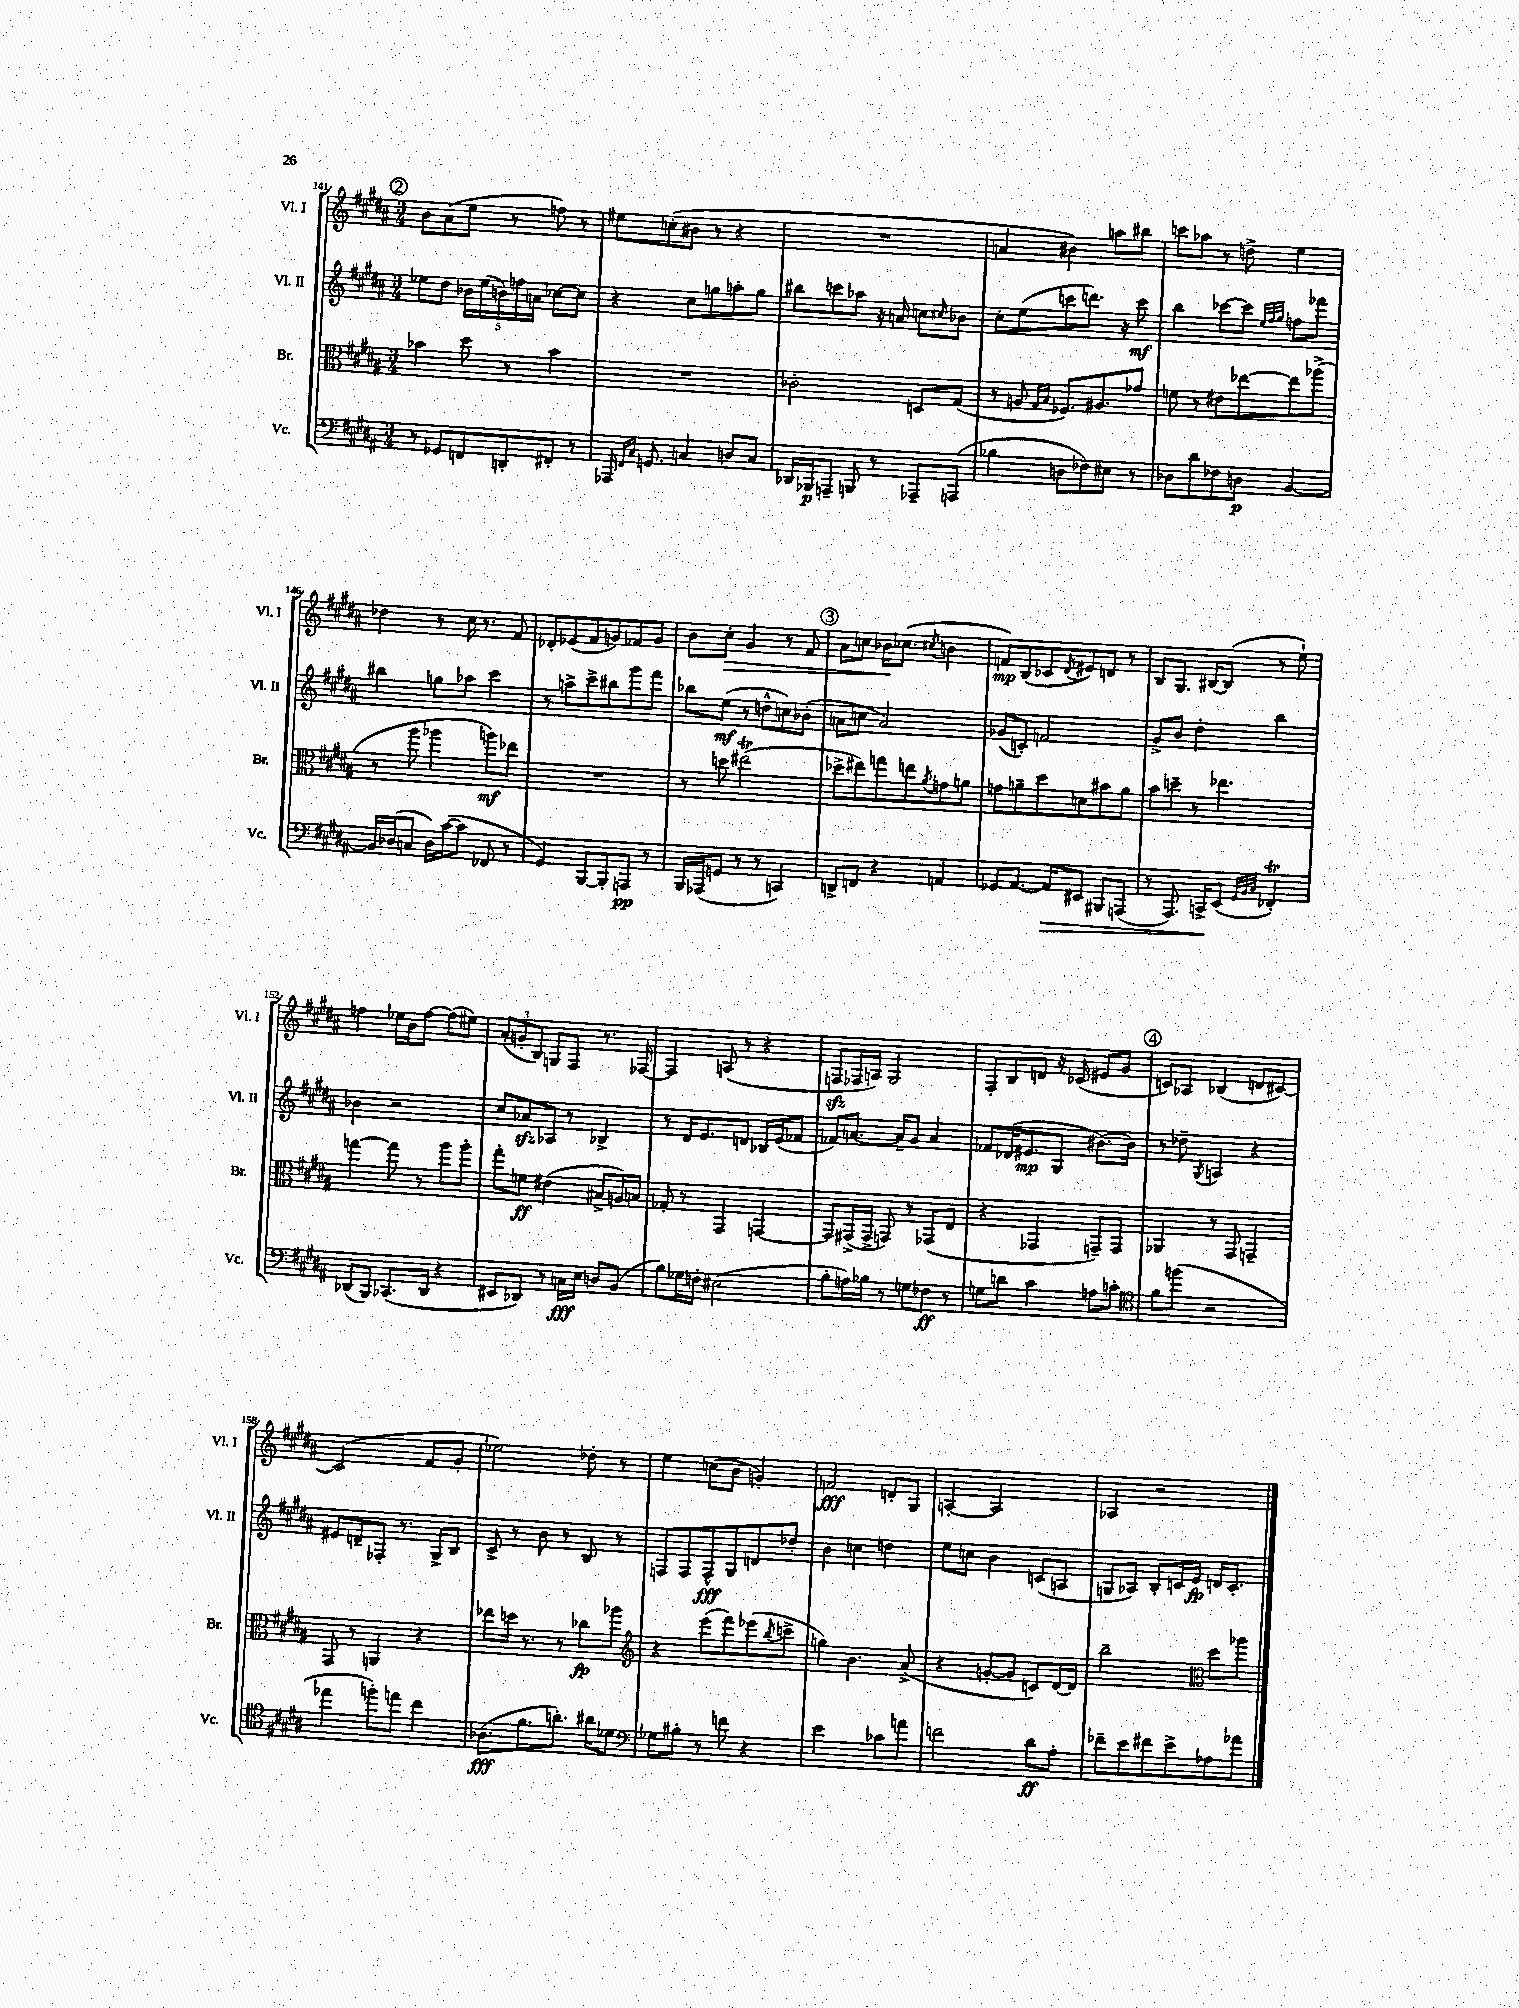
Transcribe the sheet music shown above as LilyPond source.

<<
\new StaffGroup <<
\new Staff = "s0" \with { instrumentName = "Vl. I" shortInstrumentName = "Vl. I" } {
    \clef treble \key b \major \numericTimeSignature \time 3/4
    \mark \markup { \circle "2" } b'8 ais'8( e''8 r8 f''8) r8 |
    eis''8 c''8-.( bis'8 r8 r4 |
    R2. |
    a'4 bis'4) a''8 bis''8 |
    c'''8 aes''8 r8 d''8-> e''4 |
    des''4 r8 cis''16 r8. fis'8 |
    des'8-. ees'8( fis'8 g'8) fes'8 g'8 |
    b'8 cis''8-.\> gis'4 r8 fis'8 |
    \mark \markup { \circle "3" } ais'8 c''8 bes'16\! ces''8.( \acciaccatura { cis''8 } b'4 |
    f'8\mp) b8( ces'8 \acciaccatura { dis'8 } eis'8) d'8 r8 |
    b8 gis8. bis16~ bis8( r8 e''8-!) |
    f''4 ees''16 b'16 f''8~ f''8( eis''8) |
    \tuplet 3/2 { ais'8-.( g'8-. b8) } g8 fis8 r8. fes16~ |
    fes4 a8( r8 r4 |
    f8\sfz fes16 a16) gis2 |
    fis8-. b8 d'8 r16 ces'16( eis'8 gis'8 |
    \mark \markup { \circle "4" } c'8) aes8 bes4( d'8 cis'8~) |
    cis'2( fis'8 gis'8-. |
    ees''2) des''8-. r8 |
    e''4 c''8( b'8 g'4-.) |
    f'2\fff d'8-. gis8 |
    a4~-. a2 |
    aes4 r2 \bar "|." |
}
\new Staff = "s1" \with { instrumentName = "Vl. II" shortInstrumentName = "Vl. II" } {
    \clef treble \key b \major \numericTimeSignature \time 3/4
    \mark \markup { \circle "2" } ees''8 dis''8 \tuplet 5/4 { bes'16 ees''16( b'16) f''16 a'16 } ces''8~ ces''8 |
    r4 cis''8 g''8 a''8-. g''8 |
    bis''8 c'''8 aes''8 r16 a'16 c''8 \grace { cis''16 } bes'8 |
    cis''8-. e''8( c'''8 d'''8.) r16 c'''8\mf |
    b''4 ces'''8~ ces'''8 \grace { e''32 fis''32 gis''32 } f''8 fes'''8 |
    bis''4 g''8 aes''8 cis'''4 |
    r8 a''8-> cis'''8-> bis''8 gis'''8 fis'''8 |
    bes''8 e''8\mf( r8 d''8-^ c''8) bes'8-.( |
    \mark \markup { \circle "3" } a'8 c''8 a'2) |
    ges'8( c'8-.) f'2 |
    gis'8-> b'8 dis''4-. b''4 |
    bes'4 r2 |
    cis''8 aes'8\sfz aes8 r8 bes4-> |
    r8 dis'16 e'8. d'8 bes16 e'16( fes'8 |
    fes'8) a'8.~ a'16-- gis'8 a'4 |
    fes'8 des'16( eis'8.\mp gis8 bis'8.~) bis'16 |
    \mark \markup { \circle "4" } r8 des''8-- \acciaccatura { gis8 } a4 r4 |
    eis'8 d'8-- fes8-. r8. gis16-> b8 |
    cis'8-> r8 b'8 r8 b8 r8 |
    f8 f8 f8-^\fff gis8 d'8 des''8-. |
    b'4 c''4 d''4 |
    e''8 c''8 b'4 c'8( a8 |
    g8 aes8) b8-. c'16 e'16\fp d'16 c'8.-. \bar "|." |
}
\new Staff = "s2" \with { instrumentName = "Br." shortInstrumentName = "Br." } {
    \clef alto \key b \major \numericTimeSignature \time 3/4
    \mark \markup { \circle "2" } bes'4 dis''8 r8 bes'4 |
    R2. |
    ces'2-. d8 gis8( |
    r8 a8 \grace { gis16 b16 } fes8.) ais8. ges'8 |
    f'8 r8 eis'8 ees''8~ ees''8 aes''8->( |
    r8 ais''8 aes''4 a''8\mf) ees''8 |
    R2. |
    r8 d''8 eis''2\trill( |
    \mark \markup { \circle "3" } des''8-> eis''8) g''8 e''8 \acciaccatura { ais'8 } g'8 a'8 |
    g'8 a'8-- dis''8 d'8 bis'8 a'8 |
    b'8 d''8-- r8 ees''4. |
    g''4~ g''8 r8 ais''8 ais''8-. |
    gis''8-. f'8\ff eis'4( bis8-> a16) b16 |
    ges8-. r8 gis,4 g,4~ |
    g,8 gis,16->( gis,16-> g,8) r8 ges,8( e8 |
    r4 ges,4 g,8--) g,8 |
    \mark \markup { \circle "4" } aes,4 r8 gis,8 g,4-- |
    gis,8 r8 a,4 r4 |
    ees''8 d''16 r8. r8 ces''8\fp aes''8 |
    \clef treble r4 e'''8( fis'''8) ees'''8( \acciaccatura { b''8 } c'''8-> |
    g''4) b'4. ais'8->( |
    r4 g'8~-. g'8 c'8) dis'16~ dis'16 |
    b''2-- \clef alto dis''8 aes''8 \bar "|." |
}
\new Staff = "s3" \with { instrumentName = "Vc." shortInstrumentName = "Vc." } {
    \clef bass \key b \major \numericTimeSignature \time 3/4
    \mark \markup { \circle "2" } r8 ges,8 f,8 d,8-. fis,8-. r8 |
    aes,,16 \grace { fis,16 cis16 } g,8. c4 d8 c8 |
    des,16 bes,,16\p a,,8-- b,,8 r8 aes,,8-- a,,8( |
    bes4 d8 fes8) eis8 r8 |
    des8 dis'8 fes8 d8\p b,4~ |
    b,16 des16( c8 des16) cis'16~( cis'8 fes,8 r8 |
    gis,4) b,,8~ b,,8-. a,,8\pp r8 |
    b,,16 aes,,16( g,8 r8 r8 c,4) |
    \mark \markup { \circle "3" } d,8-> f,8 r4 a,4 |
    ges,8 ais,8.~ ais,16\> eis,8 bis,,8 a,,8( |
    r8 ais,,8.) c,16->\! e,8( \grace { gis,32 b,32 cis32 } fes,4-.\trill) |
    des,8( b,,8) ces,8.( des,16 r4 |
    eis,8 des,8) r8 c16\fff e16 d8 b,8( |
    b8) ges16 f16-. eis2( |
    b8-. a16) bes16 r8 g8 fes8\ff r8 |
    g8 d'8 cis'4 a8 c'8-. |
    \mark \markup { \circle "4" } \clef tenor fis'8 f''8( r2 |
    ees''4 f''8-.) e''8 cis''4 |
    aes8.\fff( fis'8. a'8.-.) ais'16 des'8 |
    \clef bass ges8 bis8-. r8 f'8 r4 |
    e'2 ces'8 a'8 |
    f'2 dis'8\ff ais8-. |
    fes'8-- e'8 fis'8 e'8-> aes8 aes'8 \bar "|." |
}
>>
>>
\layout { \context { \Score currentBarNumber = #141 } }
